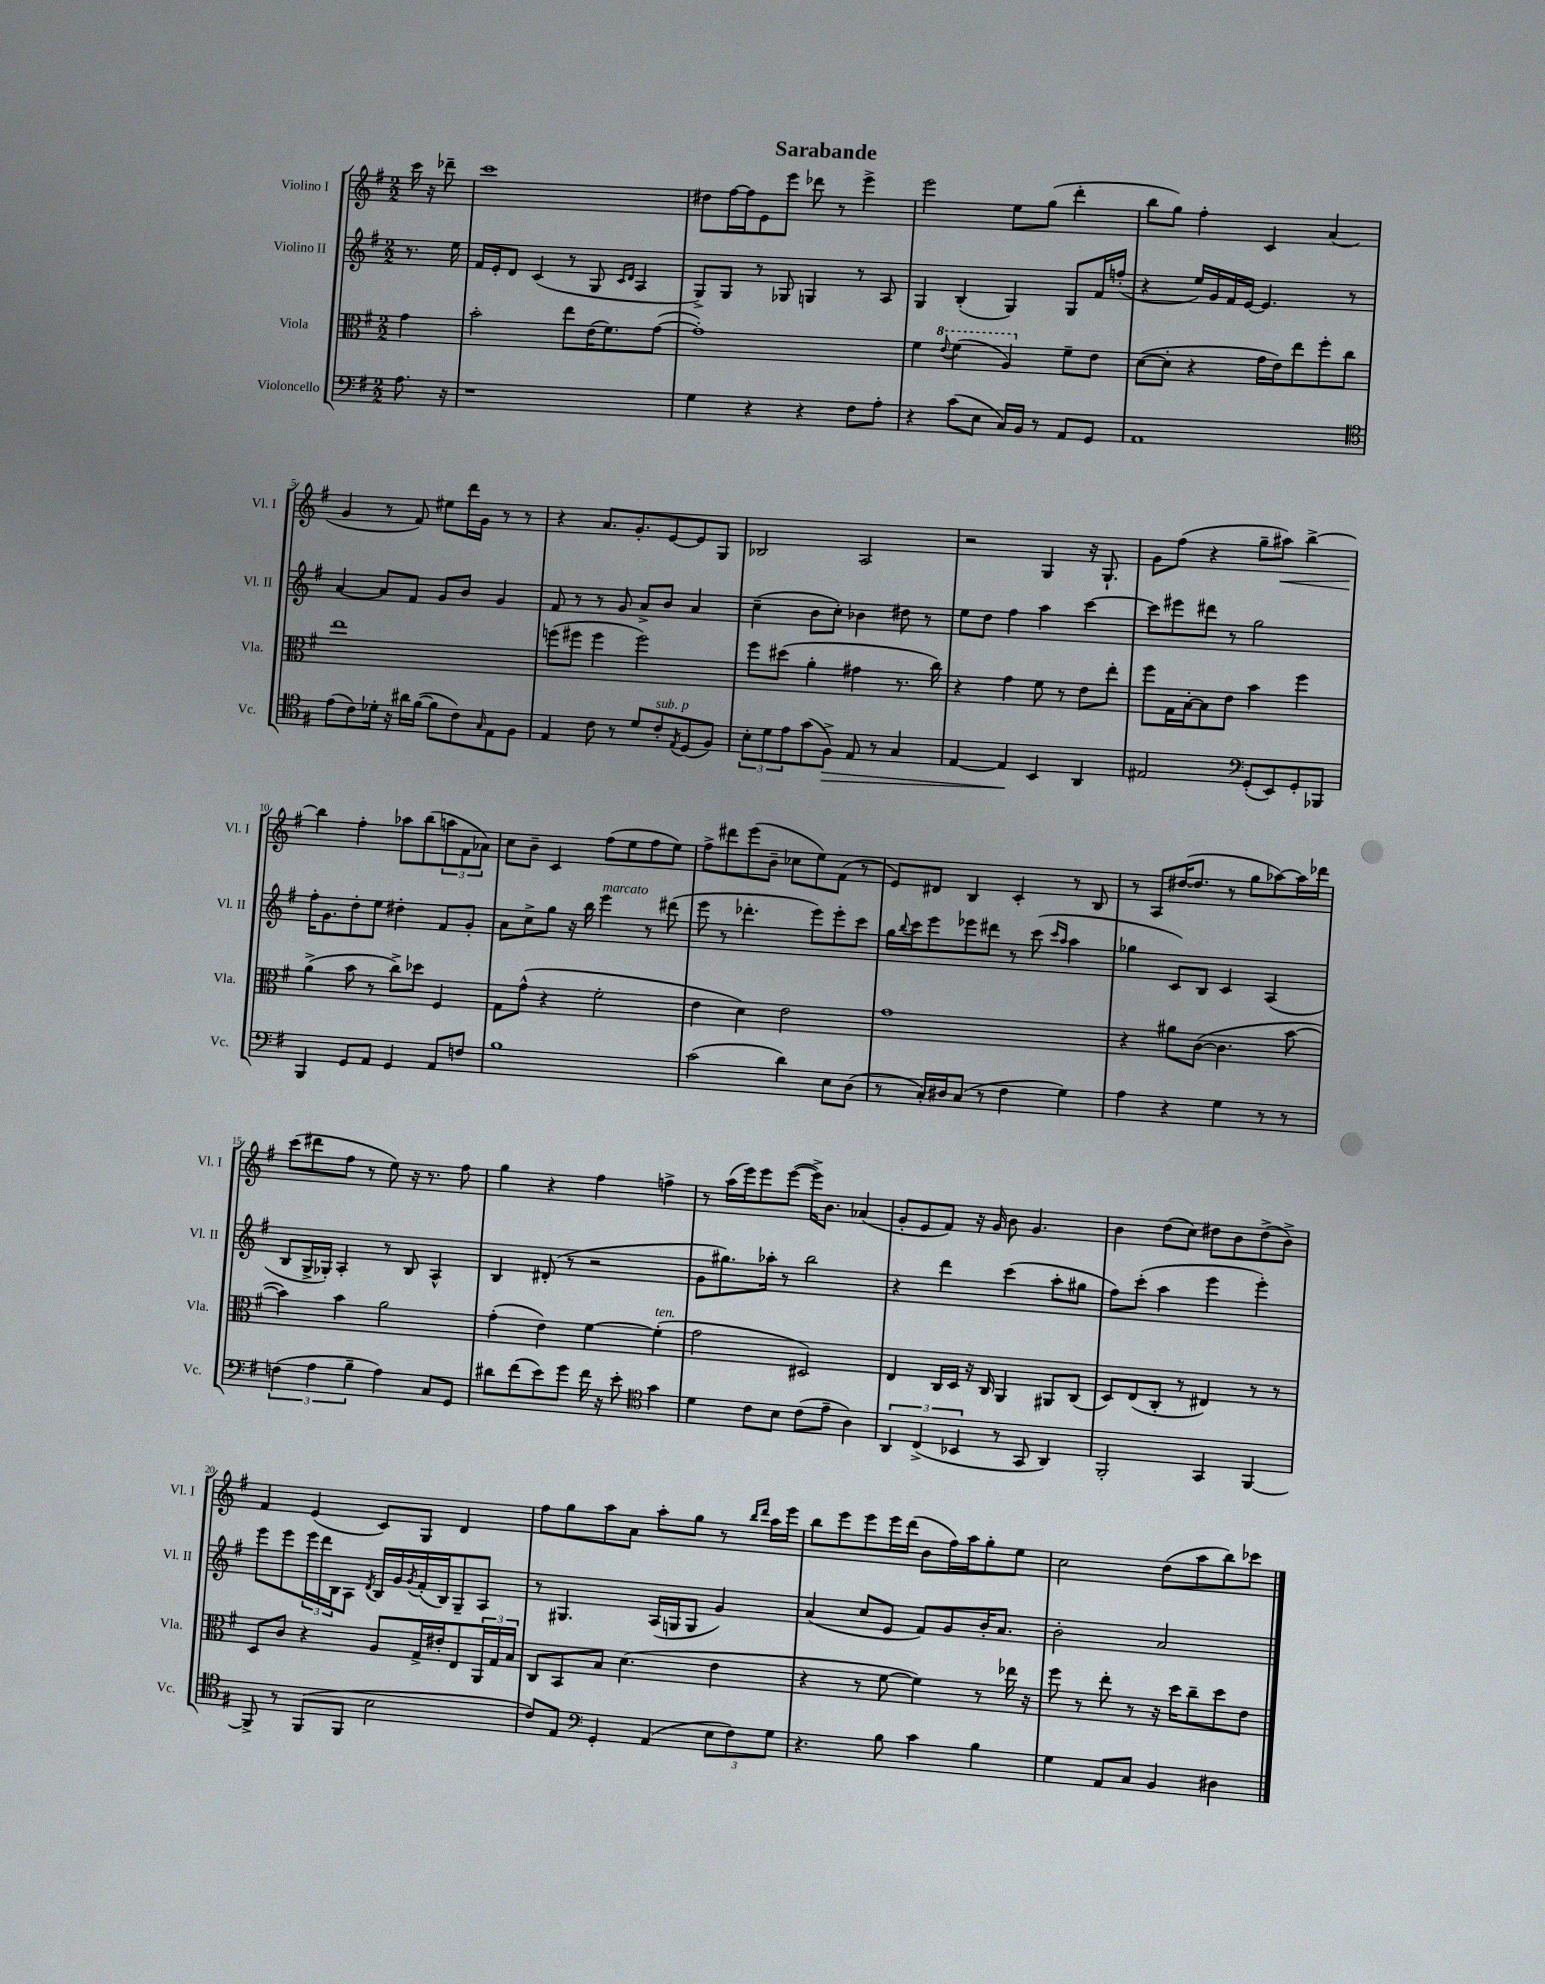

**kern	**kern	**kern	**kern
*staff4	*staff3	*staff2	*staff1
*clefF4	*clefC3	*clefG2	*clefG2
*k[f#]	*k[f#]	*k[f#]	*k[f#]
*M2/2	*M2/2	*M2/2	*M2/2
8.A	4g	8.r	16ccc
.	.	.	16r
.	.	.	8ddd-~
16r	.	16ee	.
=	=	=	=
1r	2b'	16f#	1ccc
.	.	16e'	.
.	.	8d	.
.	.	(4c	.
.	8ee	8r	.
.	(16e	8G	.
.	8.f#)	.	.
.	.	16qqc	.
.	.	16qqd	.
.	.	4A	.
.	([8g	.	.
=	=	=	=
4G	1g'])	8G^)	8dd#
.	.	8G	[16ff#
.	.	.	16ff#]
4r	.	8r	8e
.	.	8G-	8eee
4r	.	4G	8ddd-
.	.	.	8r
8F#	.	8r	4eee^
8A'	.	8A	.
=	=	=	=
4r	4f#	4G	2eee
.	8qqee	.	.
(8c	(4ff#	(4B'	.
8E	.	.	.
16C)	4a)	4G)	8ee
16BB	.	.	.
8r	.	.	(8gg
8AA	8f#~	8G	4ddd'
8GG	8e	16f#	.
.	.	(16ff'	.
=	=	=	=
1AA	([8d	4r	8bb
.	8d']	.	8gg)
.	4r	16ee)	4ff#'
.	.	16g	.
.	.	16f#	.
.	.	[16e	.
.	16g	4.e]	4c
.	16e)	.	.
.	8ee	.	.
.	8ff#'	.	(4a
.	8cc	8r	.
=	=	=	=
*clefC4	*	*	*
(8e	1ee	[4a	4g
8c)	.	.	.
16d-'	.	8a]	8r
16r	.	.	.
16a#	.	8f#	8f#)
([16f#	.	.	.
8f#]	.	8g	8ee#
8c)	.	8b	16ddd
.	.	.	16g
16qqG	.	.	.
8E	.	4g	8r
8F#	.	.	8r
=	=	=	=
4E	(8ff	8f#	4r
.	8ff#	8r	.
8c	4ff#	8r	8.a
8r	.	8g	.
.	.	.	8.g'
8d	2ff#)	8a^	.
8c'	.	8b	[8e
8qE	.	.	.
(8D	.	4a	8e]
8F#)	.	.	8G
=	=	=	=
12B'	8ff#	(4cc~	2B-
12d	.	.	.
.	(8dd#	.	.
12e	.	.	.
(8g	4a'	8b	.
8F#^)	.	8cc')	.
8E	4g#	4b-	2A
8r	.	.	.
4G	8.r	8dd#	.
.	.	8r	.
.	16cc)	.	.
=	=	=	=
[4E	4r	8ee	2r
.	.	8dd	.
4E]	4g	4ff#	.
4BB	8f#	4aa	4G
.	8r	.	.
4AA	8e	[4ccc	16r
.	.	.	8.G`
.	8ee'	.	.
=	=	=	=
2E#	8ff#	8ccc]	8g
.	16G	8eee#	(8ff#
.	[16B'	.	.
.	8B]	8ddd#	4r
.	8e	8r	.
*clefF4	*	*	*
(8GG'	4b	2gg	8gg~
8EE)	.	.	8aa#)
8GG'	4ff#	.	[4bb^
8BBB-	.	.	.
=	=	=	=
4BBB	(4a^	16ff#'	4bb]
.	.	8.g	.
8GG	8b	8dd'	4ff#'
8AA	8r	8ee	.
4GG	8cc^)	4dd#'	8aa-
.	8dd-	.	(8bb
8AA	4F#	8f#	12aa
.	.	.	12f#
8F	.	8g'	.
.	.	.	12a-)
=	=	=	=
1B	8G	8a	8cc
.	(8g^^	8cc^	8b~
.	4r	8gg	4c
.	.	16r	.
.	.	16bb	.
.	2f#'	4eee	(8ff#
.	.	.	8ee
.	.	8r	8ff#
.	.	(8ddd#	8ee)
=	=	=	=
(2c	4e	8eee	8ff#^
.	.	8r	8ddd#
.	4d)	4.ddd-'	(8eee
.	.	.	8b~
4d)	2e	.	8cc-
.	.	8eee)	8ee)
8E	.	8eee'	(8f#
(8D	.	8ccc	8r
=	=	=	=
8r	1g	16gg	8e)
.	.	8qqbb	.
.	.	16ccc	.
16C')	.	8eee	8d#
16D#	.	.	.
(8C	.	8eee-	4B
8r	.	8ddd#	.
4F#	.	8r	4c'
.	.	(8ccc	.
.	.	16qqccc	.
.	.	16qqaa	.
4G)	.	4aa	8r
.	.	.	8B
=	=	=	=
4A	4r	4gg-	8r
.	.	.	8A
4r	8a#	8c)	([16dd#
.	.	.	8.dd#]
.	([8c	8B	.
4G	4.c]	4c	8r
.	.	.	8gg
8r	.	(4A	[8aa-)
8r	[8b	.	16aa-]
.	.	.	16ddd-
=	=	=	=
(6F	4b])	8B	(8ccc
.	.	16G^	8ddd#
6A	.	.	.
.	.	16G-')	.
.	4b	4A'	8ff#
6B~	.	.	.
.	.	.	8r
4A)	2a	8r	8ee)
.	.	8B	16r
.	.	.	8.r
8C	.	4A^^	.
8GG	.	.	8ff#
=	=	=	=
8d#	(4g'	4B	4gg
(8f#	.	.	.
8e)	4e)	(8d#'	4r
8g	.	8r	.
16f#	[4f#	2r	4ff#
16r	.	.	.
8e'	.	.	.
*clefC4	*	*	*
4g	(4f#']	.	4ff^
=	=	=	=
4d	2g	8g	8r
.	.	8.gg#)	(16aa
.	.	.	16eee)
8c	.	.	8eee
.	.	16aa-'	.
8B	.	8r	([8eee
(8c	2D#)	2bb	16eee^])
.	.	.	8.b
8e~	.	.	.
4A)	.	.	(4a-
=	=	=	=
6AA	4E	4r	8g'
.	.	.	8e
(6C^	.	.	.
.	16C	4ddd	8f#)
.	16D	.	.
6BB-	.	.	.
.	16r	.	16r
.	16C	.	16g
8r	4AA	(4ccc	8b
8GG	.	.	4.g
4AA)	8AA#	8aa'	.
.	(8C	8gg#	.
=	=	=	=
2FF#'	8D)	8ff#)	4b
.	(8E	(8ccc'	.
.	8C'	4aa	(8dd
.	8r	.	8cc)
4GG	4E#)	4eee	8dd#
.	.	.	8b
[4FF#	8r	4eee')	(8dd#^
.	8r	.	8b^)
=	=	=	=
8FF#^]	8D	8eee	4f#
8r	8c	8eee	.
(8FF#	4r	24eee	(4e
.	.	24ddd	.
.	.	24B	.
8FF#	.	8A	.
.	.	8qd	.
2B	8A	16B	8c)
.	.	16g	.
.	.	8qg	.
.	16G^	(16f#'	8G
.	16e#'	16B)	.
.	8E	8G~	4d
.	24AA	8A	.
.	24G	.	.
.	24B	.	.
=	=	=	=
8c)	8C	8r	8ff#
8E	8BB	4.G#	8gg
*clefF4	*	*	*
4GG'	8B	.	8aa
.	(4.d	.	8a
(4AA	.	(16A	8aa'
.	.	16G	.
.	.	8G	8gg
12E	4e	4g)	8r
12F#)	.	.	.
.	.	.	16qqbb
.	.	.	16qqddd
.	.	.	16aa
12G	.	.	.
.	.	.	16eee
=	=	=	=
4.r	4r	(4a	8bb
.	.	.	8eee
.	8r	8cc	8eee
8B	[8f#	8e	16eee
.	.	.	(16ddd
4c	4f#])	8f#)	8b
.	.	8g	16ff#)
.	.	.	16aa
4B	8r	16b'	8gg'
.	.	8.a	.
.	16ee-	.	8ee
.	16r	.	.
=	=	=	=
4G	8ff#	2b'	2cc
.	8r	.	.
8AA	8ee'	.	.
8C	8r	.	.
4BB	16r	2a	(8dd
.	16dd	.	.
.	8cc~	.	8aa
4D#	8dd	.	8bb)
.	8e	.	8ccc-
==	==	==	==
*-	*-	*-	*-
